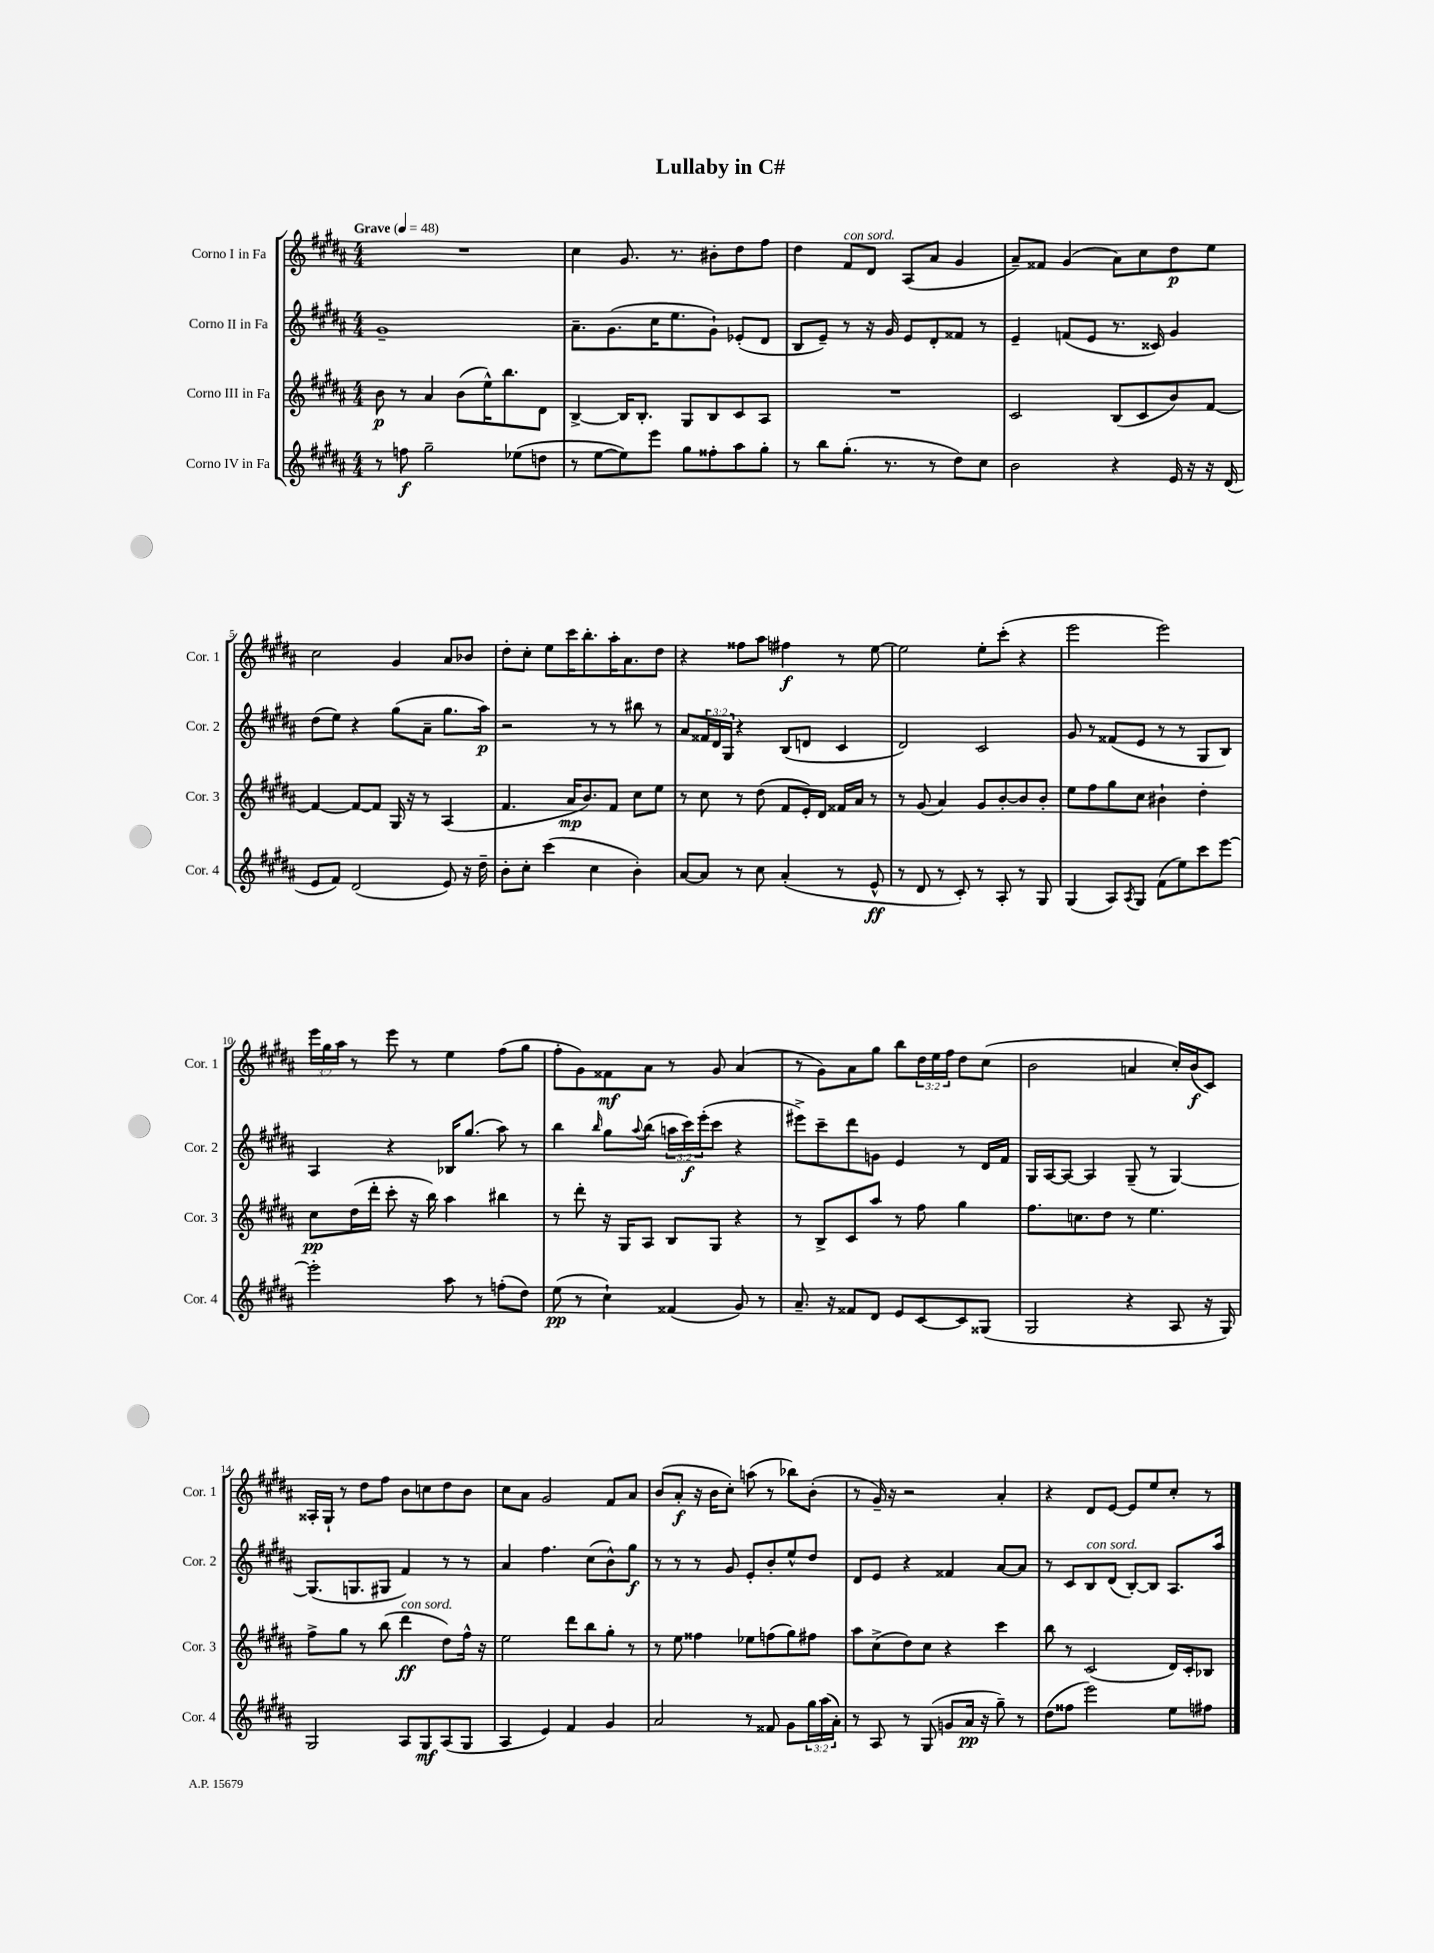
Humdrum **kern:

**kern	**dynam	**kern	**dynam	**kern	**dynam	**kern	**dynam
*part4	*part4	*part3	*part3	*part2	*part2	*part1	*part1
*staff4	*staff4	*staff3	*staff3	*staff2	*staff2	*staff1	*staff1
*I"Corno IV in Fa	*	*I"Corno III in Fa	*	*I"Corno II in Fa	*	*I"Corno I in Fa	*
*I'Cor. 4	*	*I'Cor. 3	*	*I'Cor. 2	*	*I'Cor. 1	*
*clefG2	*	*clefG2	*	*clefG2	*	*clefG2	*
*k[f#c#g#d#a#]	*	*k[f#c#g#d#a#]	*	*k[f#c#g#d#a#]	*	*k[f#c#g#d#a#]	*
*M4/4	*	*M4/4	*	*M4/4	*	*M4/4	*
*MM48	*	*MM48	*	*MM48	*	*MM48	*
=1	=1	=1	=1	=1	=1	=1	=1
!	!	!	!	!	!	!LO:TX:a:B:t=Grave	!
8r	.	8b\	p	1g#~	.	1r	.
8ffn\	f	8r	.	.	.	.	.
2gg#~\	.	4a#/	.	.	.	.	.
.	.	(8b\L	.	.	.	.	.
.	.	16ee^^\K)	.	.	.	.	.
.	.	8.bb\	.	.	.	.	.
(8ee-X\L	.	.	.	.	.	.	.
8ddn\J	.	8d#\J	.	.	.	.	.
=2	=2	=2	=2	=2	=2	=2	=2
8r	.	[4B^/	.	8.a#~\L	.	4cc#\	.
[8ee\L	.	.	.	.	.	.	.
.	.	.	.	(8.g#\	.	.	.
8ee\])	.	16B/KL]	.	.	.	8.g#/	.
.	.	8.B'/J	.	.	.	.	.
8eee\J	.	.	.	16cc#\K	.	.	.
.	.	.	.	8.ee\	.	8.r	.
8gg#\L	.	8G#/L	.	.	.	.	.
8ff##X'\	.	8B/	.	8g#`\J)	.	8b#X'\L	.
8aa#\	.	8c#/	.	(8e-X'/L	.	8dd#\	.
8gg#'\J	.	8A#/J	.	8d#/J	.	8ff#\J	.
=3	=3	=3	=3	=3	=3	=3	=3
8r	.	1r	.	8B/L	.	4dd#\	.
8bb\L	.	.	.	8e~/J)	.	.	.
!	!	!	!	!	!	!LO:TX:a:i:t=con sord.	!
(8.gg#'\J	.	.	.	8r	.	8f#/L	.
.	.	.	.	16r	.	8d#/J	.
8.r	.	.	.	16g#/	.	.	.
.	.	.	.	8e/L	.	(8A#/L	.
8r	.	.	.	8d#'/	.	8a#/J	.
8dd#\L)	.	.	.	8f##X/J	.	4g#/	.
8cc#\J	.	.	.	8r	.	.	.
=4	=4	=4	=4	=4	=4	=4	=4
2b\	.	2c#/	.	4e~/	.	8a#~/L)	.
.	.	.	.	.	.	8f##X/J	.
.	.	.	.	(8fn/L	.	(4g#/	.
.	.	.	.	8e/J	.	.	.
4r	.	(8B/L	.	8.r	.	8a#\L)	.
.	.	8c#/	.	.	.	8cc#\	.
.	.	.	.	16c##X/)	.	.	.
16e/	.	8b/)	.	4g#/	.	8dd#\	p
16r	.	.	.	.	.	.	.
16r	.	[8f#/J	.	.	.	8ee\J	.
(16d#/	.	.	.	.	.	.	.
!!LO:LB:g=z
=5	=5	=5	=5	=5	=5	=5	=5
8e/L	.	4f#/_	.	(8dd#\L	.	2cc#\	.
8f#/J)	.	.	.	8ee\J)	.	.	.
(2d#/	.	8f#/L_	.	4r	.	.	.
.	.	8f#/J]	.	.	.	.	.
.	.	16G#/	.	(8gg#\L	.	4g#/	.
.	.	16r	.	.	.	.	.
.	.	8r	.	8a#~\J	.	.	.
8e/)	.	(4A#/	.	8.gg#\L	.	8a#/L	.
16r	.	.	.	.	.	8b-X/J	.
16dd#~\	.	.	.	16aa#\Jk)	p	.	.
=6	=6	=6	=6	=6	=6	=6	=6
8b'\L	.	4.f#/	.	2r	.	8dd#'\L	.
8cc#'\J	.	.	.	.	.	8cc#'\J	.
(4ccc#\	.	.	.	.	.	8ee\L	.
.	.	16a#/KL	mp	.	.	16ccc#\K	.
.	.	8.b/)	.	.	.	8.bb'\	.
4cc#\	.	.	.	8r	.	.	.
.	.	8f#/J	.	8r	.	16aa#'\K	.
.	.	.	.	.	.	8.a#\	.
4b'\)	.	8cc#\L	.	8bb#X\	.	.	.
.	.	8ee\J	.	8r	.	8dd#\J	.
=7	=7	=7	=7	=7	=7	=7	=7
[8a#/L	.	8r	.	8a#/L	.	4r	.
8a#/J]	.	8cc#\	.	24f##X/L	.	.	.
.	.	.	.	24d#/	.	.	.
.	.	.	.	24G#/JJ	.	.	.
8r	.	8r	.	4r	.	8ff##X\L	.
8cc#\	.	(8dd#\	.	.	.	8aa#\J	.
(4a#'/	.	8f#/L	.	(8B/L	.	4ff#X\	f
.	.	16e'/L)	.	8dn/J	.	.	.
.	.	16d#/JJ	.	.	.	.	.
8r	.	16f##X/LL	.	4c#/	.	8r	.
.	.	16a#/JJ	.	.	.	.	.
8e^^/	ff	8r	.	.	.	[8ee\	.
=8	=8	=8	=8	=8	=8	=8	=8
8r	.	8r	.	2d#/)	.	2ee\]	.
8d#/	.	(8g#/	.	.	.	.	.
8r	.	4a#/)	.	.	.	.	.
8c#'/)	.	.	.	.	.	.	.
8r	.	8g#/L	.	2c#/	.	8ee'\L	.
8A#'/	.	[8b'/	.	.	.	(8ccc#'\J	.
8r	.	8b/]	.	.	.	4r	.
8G#/	.	8b'/J	.	.	.	.	.
=9	=9	=9	=9	=9	=9	=9	=9
(4G#/	.	8ee\L	.	8g#/	.	2eee\	.
.	.	8ff#\	.	8r	.	.	.
8A#/L)	.	8gg#\	.	(8f##X/L	.	.	.
8qA#/	.	.	.	.	.	.	.
8G#/J	.	8cc#\J	.	8e/J	.	.	.
(8f#\L	.	4b#X`\	.	8r	.	2eee\)	.
8ee\)	.	.	.	8r	.	.	.
8ccc#\	.	4dd#'\	.	8G#/L	.	.	.
[8eee\J	.	.	.	8B/J)	.	.	.
!!LO:LB:g=z
=10	=10	=10	=10	=10	=10	=10	=10
2eee'\]	.	8cc#\L	pp	4A#/	.	24eee\LL	.
.	.	.	.	.	.	24gg#\	.
.	.	.	.	.	.	24aa#\JJ	.
.	.	(16dd#\L	.	.	.	8r	.
.	.	16ddd#'\JJ	.	.	.	.	.
.	.	8ccc#'\	.	4r	.	8eee\	.
.	.	16r	.	.	.	8r	.
.	.	16bb\)	.	.	.	.	.
8aa#\	.	4aa#\	.	16B-X/KL	.	4ee\	.
.	.	.	.	(8.gg#/J	.	.	.
8r	.	.	.	.	.	.	.
(8ffn'\L	.	4bb#X\	.	8aa#\)	.	(8ff#\L	.
8dd#\J)	.	.	.	8r	.	8gg#\J	.
=11	=11	=11	=11	=11	=11	=11	=11
(8ee\	pp	8r	.	4bb\	.	8ff#'\L	.
8r	.	8ddd#'\	.	.	.	8g#\)	.
.	.	.	.	16qqbb/	.	.	.
4cc#`\)	.	16r	.	8gg#\L	.	8f##X\	mf
.	.	16G#/KL	.	.	.	.	.
.	.	.	.	8qqaa#/	.	.	.
.	.	8A#/J	.	(8bb\J	.	8a#\J	.
(4f##X/	.	8B/L	.	24aan\LL	.	8r	.
.	.	.	.	24ccc#\)	f	.	.
.	.	.	.	(24eee'\J	.	.	.
.	.	8G#/J	.	8ccc#\J	.	8g#/	.
8g#/)	.	4r	.	4r	.	(4a#/	.
8r	.	.	.	.	.	.	.
=12	=12	=12	=12	=12	=12	=12	=12
8.a#~/	.	8r	.	8eee#X^\L)	.	8r	.
.	.	8B^/L	.	8ccc#~\	.	8g#\L)	.
16r	.	.	.	.	.	.	.
8f##X/L	.	8c#/	.	8ddd#\	.	8a#\	.
8d#/J	.	8aa#/J	.	8gn\J	.	8gg#\J	.
8e/L	.	8r	.	4e/	.	8bb\L	.
[8c#/	.	8ff#\	.	.	.	24dd#\L	.
.	.	.	.	.	.	24ee\	.
.	.	.	.	.	.	24ff#\JJ	.
8c#/]	.	4gg#\	.	8r	.	8dd#\L	.
(8G##X/J	.	.	.	16d#/LL	.	(8cc#\J	.
.	.	.	.	16f#/JJ	.	.	.
=13	=13	=13	=13	=13	=13	=13	=13
2G#/	.	8.ff#\L	.	16G#/LL	.	2b\	.
.	.	.	.	[16A#/J	.	.	.
.	.	.	.	8A#/J_	.	.	.
.	.	8.ccn\	.	.	.	.	.
.	.	.	.	4A#/]	.	.	.
.	.	8dd#\J	.	.	.	.	.
4r	.	8r	.	(8G#~/	.	4an/	.
.	.	4.ee\	.	8r	.	.	.
8A#/	.	.	.	[4G#/)	.	16cc#'/LL)	.
.	.	.	.	.	.	(16b/J	f
16r	.	.	.	.	.	8c#/J)	.
16G#/)	.	.	.	.	.	.	.
!!LO:LB:g=z
=14	=14	=14	=14	=14	=14	=14	=14
2G#/	.	8ff#^\L	.	(8.G#/L]	.	16A##X'/LL	.
.	.	.	.	.	.	16G#`/JJ	.
.	.	8gg#\J	.	.	.	8r	.
.	.	.	.	8.Gn/	.	.	.
.	.	8r	.	.	.	8dd#\L	.
.	.	(8bb\	.	8G#X/J	.	8ff#\J	.
!	!	!LO:TX:a:i:t=con sord.	!	!	!	!	!
8A#/L	.	4ddd#\	ff	4f#/)	.	8b\L	.
8G#/	mf	.	.	.	.	8ccn\	.
(8A#/	.	8dd#\L)	.	8r	.	8dd#\	.
8G#/J	.	16ff#^^\Jk	.	8r	.	8b\J	.
.	.	16r	.	.	.	.	.
=15	=15	=15	=15	=15	=15	=15	=15
4A#/	.	2ee\	.	4a#/	.	8cc#\L	.
.	.	.	.	.	.	8a#\J	.
4e/)	.	.	.	4.ff#\	.	2g#/	.
4f#/	.	8ddd#\L	.	.	.	.	.
.	.	8bb\	.	(8cc#\L	.	.	.
4g#/	.	8gg#'\J	.	8b^^\)	.	8f#/L	.
.	.	8r	.	8gg#\J	f	8a#/J	.
=16	=16	=16	=16	=16	=16	=16	=16
2a#/	.	8r	.	8r	.	(8b/L	.
.	.	8ee\	.	8r	.	8a#'/J	f
.	.	4ff##X\	.	8r	.	16r	.
.	.	.	.	.	.	16b\KL	.
.	.	.	.	8g#/	.	8cc#'\J)	.
8r	.	8ee-X\L	.	8e'/L	.	(8aan\	.
8f##X/	.	(8ffn\	.	8b'/	.	8r	.
8g#\L	.	8gg#\)	.	8ee^^/	.	8bb-X\L)	.
24gg#\L	.	8ff#X\J	.	8dd#/J	.	(8b'\J	.
(24aa#\	.	.	.	.	.	.	.
24a#'\JJ)	.	.	.	.	.	.	.
=17	=17	=17	=17	=17	=17	=17	=17
8r	.	8aa#\L	.	8d#/L	.	8r	.
8A#/	.	(8cc#^\	.	8e/J	.	16g#~/)	.
.	.	.	.	.	.	16r	.
8r	.	8dd#\)	.	4r	.	2r	.
(8G#/	.	8cc#\J	.	.	.	.	.
8gn/L	.	4r	.	4f##X/	.	.	.
16a#/Jk	pp	.	.	.	.	.	.
16r	.	.	.	.	.	.	.
8gg#~\)	.	4ccc#\	.	[8a#/L	.	4a#'/	.
8r	.	.	.	8a#/J]	.	.	.
=18	=18	=18	=18	=18	=18	=18	=18
(8dd#\L	.	8bb\	.	8r	.	4r	.
8ff##X\J	.	8r	.	8c#/L	.	.	.
!	!	!	!	!LO:TX:a:i:t=con sord.	!	!	!
2eee\)	.	(2c#/	.	8B/	.	8d#/L	.
.	.	.	.	(8d#/J	.	[8e/J	.
.	.	.	.	[8B'/L)	.	8e/L]	.
.	.	.	.	8B/J]	.	8ee/	.
8ee\L	.	16d#/LL)	.	8.A#/L	.	8cc#'/J	.
.	.	16c#'/J	.	.	.	.	.
8ff#X\J	.	8B-X/J	.	.	.	8r	.
.	.	.	.	16aa#/Jk	.	.	.
==	==	==	==	==	==	==	==
*-	*-	*-	*-	*-	*-	*-	*-
